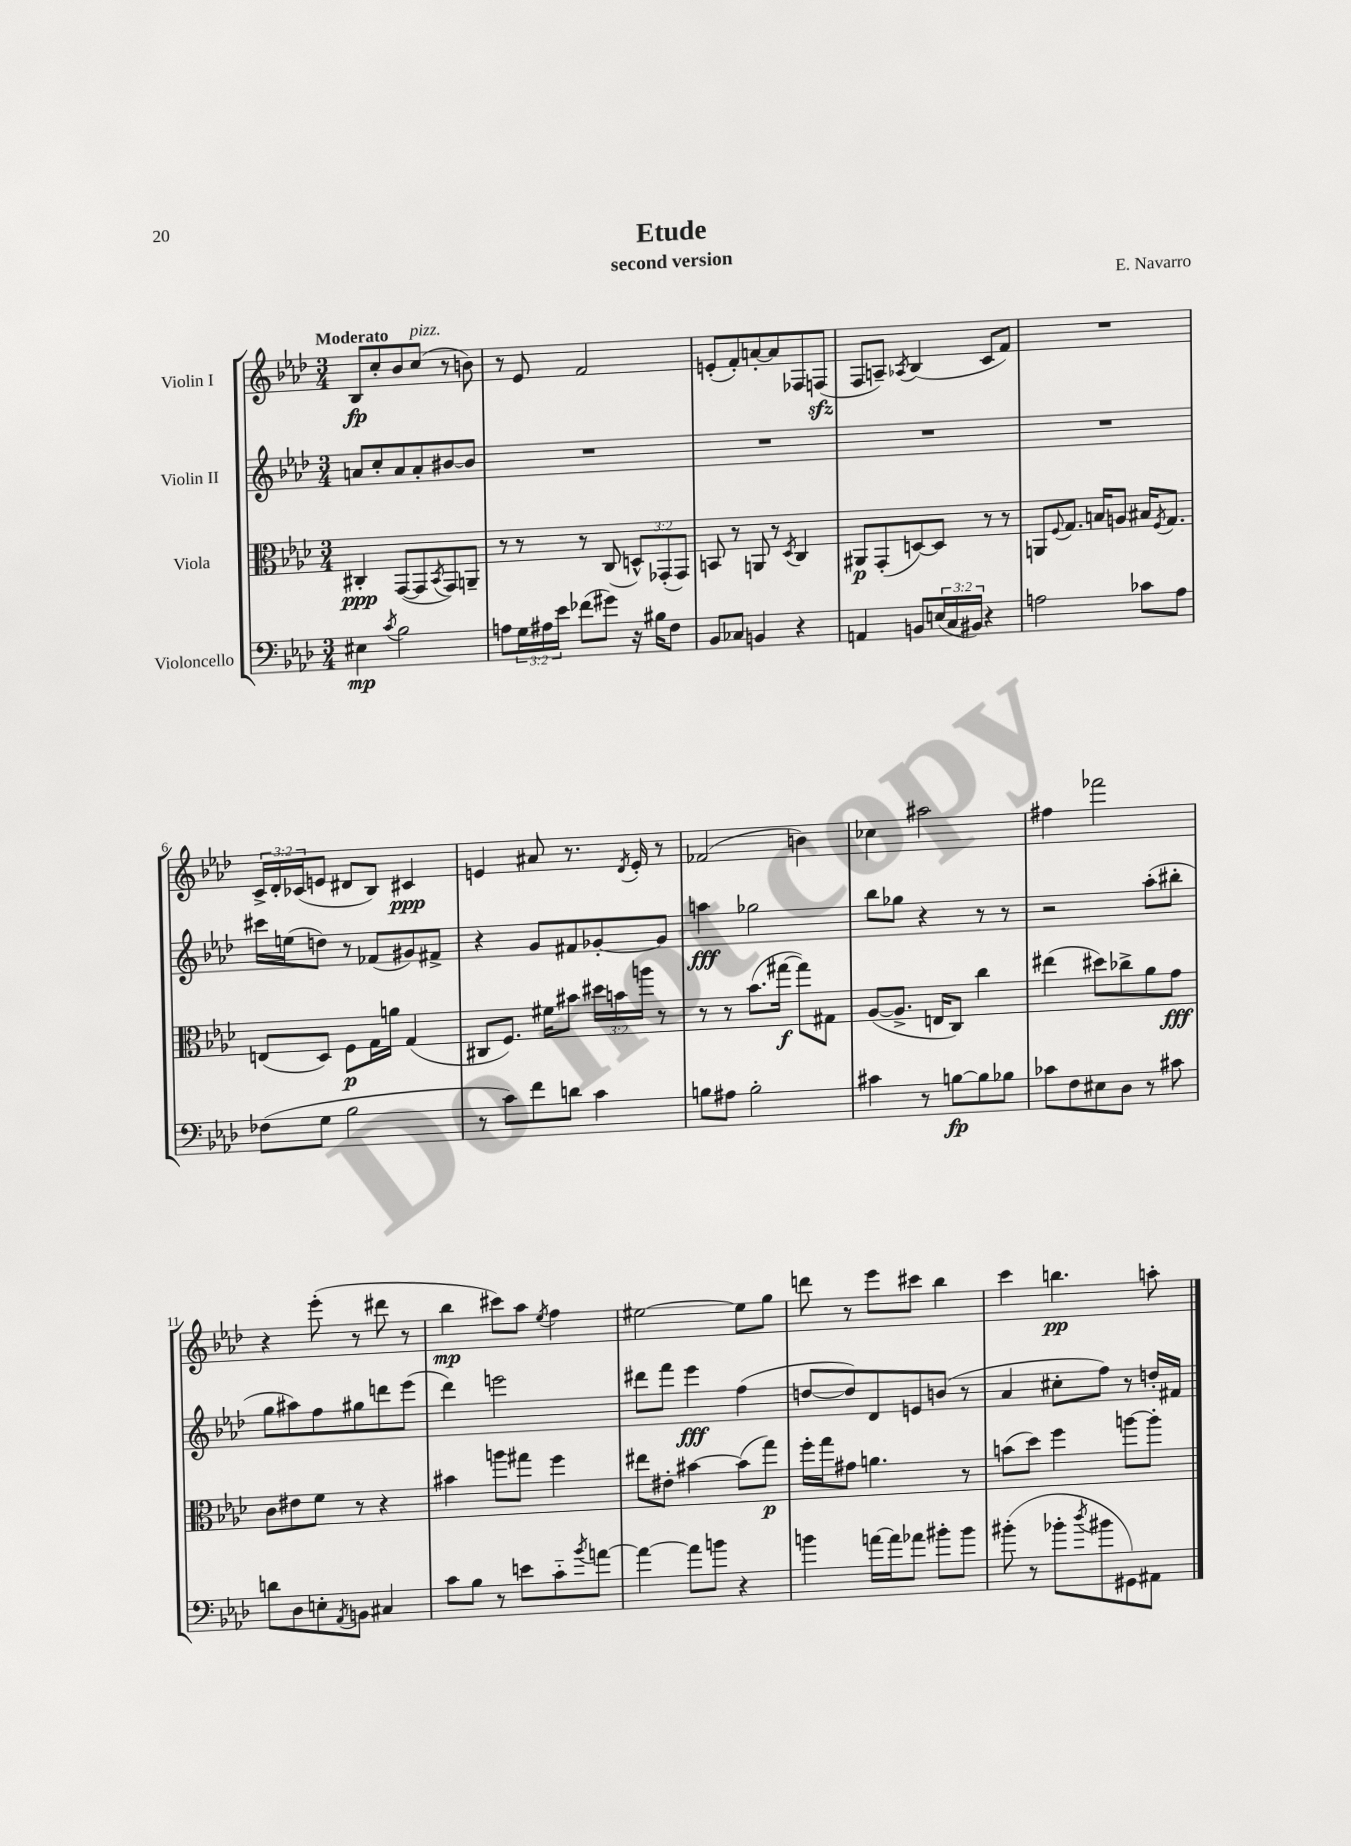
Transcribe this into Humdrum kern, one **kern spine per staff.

**kern	**kern	**kern	**kern
*staff4	*staff3	*staff2	*staff1
*clefF4	*clefC3	*clefG2	*clefG2
*k[b-e-a-d-]	*k[b-e-a-d-]	*k[b-e-a-d-]	*k[b-e-a-d-]
*M3/4	*M3/4	*M3/4	*M3/4
4E#	4C#'	8a	8B-
.	.	8cc'	8cc'
8qc	.	.	.
2B-	([8GG	8a	8b-
.	8GG]	8a'	(8cc
.	8qBB-	.	.
.	8GG)	[8b#	8r
.	8AA~	8b#]	8b)
=	=	=	=
8A	8r	2.r	8r
24G	8r	.	8e-
24A#	.	.	.
24e-	.	.	.
(8f-	8r	.	2f
8g#)	(8C	.	.
16r	12D^^)	.	.
16B#	.	.	.
.	(12GG-'	.	.
8F	.	.	.
.	12GG-)	.	.
=	=	=	=
8BB-	8BB	2.r	(8e'
8C-	8r	.	8f')
4BB	8AA	.	[8a'
.	8r	.	8a]
.	8qD-	.	.
4r	4C	.	8F-
.	.	.	(8F
=	=	=	=
4AA	8AA#	2.r	8F
.	(8GG'	.	8A~)
.	.	.	8qA-
8BB	[8D)	.	(4B-
(24E	8D]	.	.
24C	.	.	.
24BB#)	.	.	.
4r	8r	.	8c
.	8r	.	8f)
=	=	=	=
2A	8AA	2.r	2.r
.	8qqF	.	.
.	8.G	.	.
.	16B	.	.
.	8A	.	.
8c-	16B#	.	.
.	8qF	.	.
.	8.G	.	.
8A	.	.	.
=	=	=	=
(8F-	(8E	16ccc#	24c^
.	.	.	24d-'
.	.	(16ee	.
.	.	.	(24c-
8G	8D-)	8dd)	8e
2B-	8F	8r	8d#
.	16G	(8f-	8B-)
.	16a	.	.
.	(4G	8g#)	4c#
.	.	8f#^	.
=	=	=	=
8r	8C#	4r	4e
8c)	8.F)	.	.
8f	.	8g	8a#
.	16f#	.	.
8d	8b#	8f#	8.r
4c	24dd#	[8g-'	.
.	24b	.	.
.	.	.	8qd-
.	.	.	16e'
.	24aa	.	.
.	8r	8g-]	8r
=	=	=	=
8B	8r	4aa	(2f-
8A#	8r	.	.
2B'	(8.b-	2gg-	.
.	[16gg#	.	.
.	8gg#])	.	4b)
.	8G#	.	.
=	=	=	=
4c#	([8A-	8bb-	4cc-
.	8.A-^]	8gg-	.
8r	.	4r	2aa#
.	16E	.	.
[8B	8C)	.	.
8B]	4cc	8r	.
8B-	.	8r	.
=	=	=	=
8c-	(4ee#	2r	4ff#
8F	.	.	.
8E#	8dd#)	.	2fff-
8D-	8cc-^	.	.
8r	8a-	(8aa-'	.
8c#	8g	8bb#'	.
=	=	=	=
8d	8c	8gg	4r
8D-	8e#	8aa#)	.
8E'	8f	8ff	(8eee-'
8qAA-	.	.	.
8BB	8r	8gg#	8r
4C#	4r	8ddd	8ddd#
.	.	(8eee-	8r
=	=	=	=
8c	4b#	4ddd-)	4bb-
8B-	.	.	.
8r	8aa	2eee	8ccc#)
8e	8gg#	.	8aa-
.	.	.	8qee-
8c'~	4ff	.	4ff
8qb-	.	.	.
[8a	.	.	.
=	=	=	=
4a_	8ee#	8ddd#	[2ee#
.	8e#'	8fff	.
8a]	[4b#	4eee-	.
8b	.	.	.
4r	(8b#]	(4ff	8ee#]
.	8gg)	.	8gg
=	=	=	=
4b	16ff'	[8dd	8ddd
.	16gg	.	.
.	8g#	8dd])	8r
[16a	4.a	8d-	8eee-
16a]	.	.	.
8a-	.	8e	8ccc#
8b#'	.	(8b	4bb-
8b#	8r	8r	.
=	=	=	=
(8b#'	(8b	4a-	4ccc
8r	8dd-)	.	.
8b-'	4ff	8cc#'	4.bb
8qdd-	.	.	.
8b#	.	8ff)	.
8GG#)	[8aa	8r	.
8AA#	8aa']	16dd'	8aa'
.	.	16f#	.
==	==	==	==
*-	*-	*-	*-
